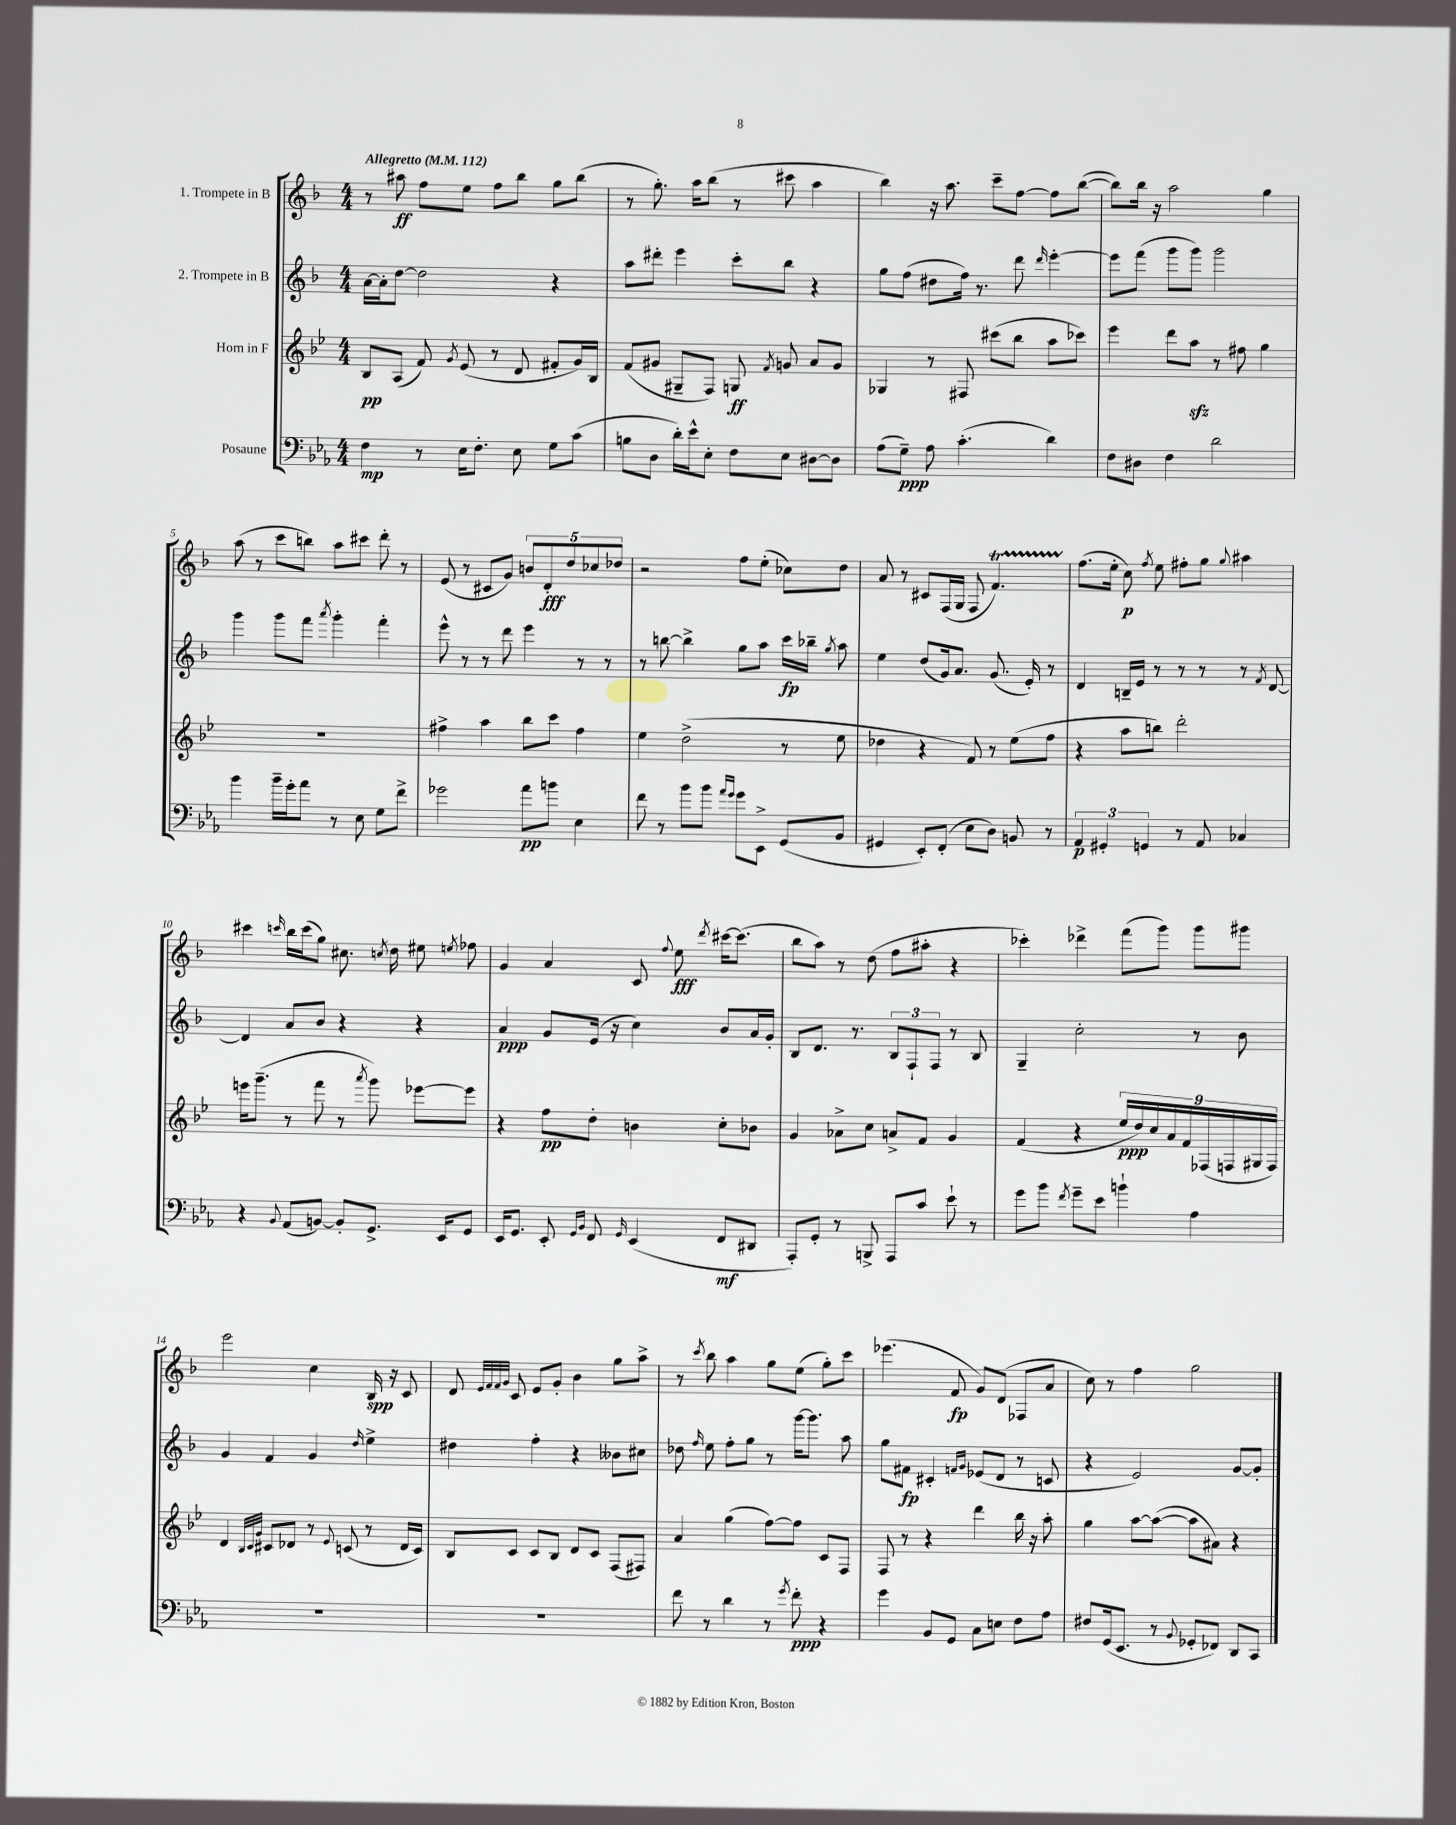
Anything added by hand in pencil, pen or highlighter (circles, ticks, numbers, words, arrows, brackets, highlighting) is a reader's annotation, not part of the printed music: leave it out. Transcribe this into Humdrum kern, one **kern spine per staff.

**kern	**dynam	**kern	**dynam	**kern	**dynam	**kern	**dynam
*part4	*part4	*part3	*part3	*part2	*part2	*part1	*part1
*staff4	*staff4	*staff3	*staff3	*staff2	*staff2	*staff1	*staff1
*I"Posaune	*	*I"Horn in F	*	*I"2. Trompete in B	*	*I"1. Trompete in B	*
*clefF4	*	*clefG2	*	*clefG2	*	*clefG2	*
*k[b-e-a-]	*	*k[b-e-]	*	*k[b-]	*	*k[b-]	*
*M4/4	*	*M4/4	*	*M4/4	*	*M4/4	*
*MM112	*	*MM112	*	*MM112	*	*MM112	*
=1	=1	=1	=1	=1	=1	=1	=1
!	!	!	!	!	!	!LO:TX:a:B:t=Allegretto	!
4F\	mp	8B-/L	pp	[16a\LL	.	8r	.
.	.	.	.	16a'\J]	.	.	.
.	.	(8A/J	.	[8dd\J	.	8aa#X\	ff
8r	.	8f/)	.	2dd\]	.	8ff\L	.
.	.	8qg/	.	.	.	.	.
16E-\KL	.	(8e-/	.	.	.	8ee\J	.
8.F'\J	.	.	.	.	.	.	.
.	.	8r	.	.	.	8ff\L	.
8E-\	.	8d/	.	.	.	8bb-\J	.
8G\L	.	8f#X'/L	.	4r	.	8gg\L	.
(8c\J	.	16g/L)	.	.	.	(8bb-\J	.
.	.	16B-/JJ	.	.	.	.	.
=2	=2	=2	=2	=2	=2	=2	=2
8Bn\L	.	(8f/L	.	8aa\L	.	8r	.
8D\J	.	8g#X/J	.	8ddd#X'\J	.	8.gg'\)	.
16d'\LL)	.	8G#X~/L	.	4eee\	.	.	.
16e-^^\J	.	.	.	.	.	16aa\KL	.
8E-'\J	.	8F/J)	.	.	.	(8bb-\J	.
8F\L	.	8Gn/	ff	8ccc'\L	.	8r	.
.	.	8qf/	.	.	.	.	.
8E-\J	.	8gn/	.	8bb-\J	.	8ccc#X\	.
[8D#X\L	.	8a/L	.	4r	.	4aa\	.
8D#\J]	.	8g/J	.	.	.	.	.
=3	=3	=3	=3	=3	=3	=3	=3
(8A-\L	.	4G-X/	.	8gg\L	.	4bb-\)	.
8G~\J)	ppp	.	.	(8ff\J	.	.	.
8A-\	.	8r	.	8dd#X\L	.	16r	.
.	.	.	.	.	.	8.aa\	.
(4.c'\	.	8F#X/	.	16ff\Jk)	.	.	.
.	.	.	.	8.r	.	.	.
.	.	(8ccc#X\L	.	.	.	8ccc~\L	.
.	.	8bb-\J	.	8ddd\	.	[8ff\J	.
.	.	.	.	16qqddd/	.	.	.
4d\)	.	8aa\L	.	[4eee'\	.	8ff\L]	.
.	.	8ccc-X\J)	.	.	.	([8bb-\J	.
=4	=4	=4	=4	=4	=4	=4	=4
8F\L	.	4eee-\	.	8eee\L]	.	8bb-\L])	.
8D#X\J	.	.	.	(8fff\J	.	16bb-\Jk	.
.	.	.	.	.	.	16r	.
4F\	.	8ddd\L	.	8ggg\L	.	2aa\	.
.	.	8aazz\J	.	8ggg\J)	.	.	.
2d\	.	8r	.	2ggg\	.	.	.
.	.	8ff#X\	.	.	.	.	.
.	.	4gg\	.	.	.	4gg\	.
!!LO:LB:g=z
=5	=5	=5	=5	=5	=5	=5	=5
4b-\	.	1r	.	4ggg\	.	(8aa\	.
.	.	.	.	.	.	8r	.
16b-~\LL	.	.	.	8ggg\L	.	8ccc\L	.
16g'\J	.	.	.	.	.	.	.
8a-\J	.	.	.	8fff\J	.	8bbn\J)	.
.	.	.	.	8qaaa/	.	.	.
8r	.	.	.	4ggg'\	.	8aa\L	.
8E-\	.	.	.	.	.	8ccc#X\J	.
8G\L	.	.	.	4fff'\	.	8ddd'\	.
8f^\J	.	.	.	.	.	8r	.
=6	=6	=6	=6	=6	=6	=6	=6
2g-X\	.	4ff#X^\	.	8eee^^\	.	(8e/	.
.	.	.	.	8r	.	8r	.
.	.	4aa\	.	8r	.	8c#X/L	.
.	.	.	.	8ddd\	.	8g/J)	.
8a-\L	pp	8bb-\L	.	4eee\	.	10bn/L	.
.	.	.	.	.	.	10d'/	fff
8bn\J	.	8ccc\J	.	.	.	.	.
.	.	.	.	.	.	10dd/	.
4E-\	.	4ff#\	.	8r	.	.	.
.	.	.	.	.	.	10cc-X/	.
.	.	.	.	8r	.	.	.
.	.	.	.	.	.	10dd-X/J	.
=7	=7	=7	=7	=7	=7	=7	=7
8f\	.	4ee-\	.	8r	.	2r	.
8r	.	.	.	[8bbn\	.	.	.
8b-\L	.	(2dd^\	.	4bb^\]	.	.	.
8b-\J	.	.	.	.	.	.	.
16qqa-/LL	.	.	.	.	.	.	.
16qqg/JJ	.	.	.	.	.	.	.
8g\L	.	.	.	8gg\L	.	8ff\L	.
8EE-^\J	.	.	.	8aa\J	.	(8ee'\J	.
(8GG/L	.	8r	.	16ccc\LL	fp	8cc-X\L)	.
.	.	.	.	16bb-X~\JJ	.	.	.
.	.	.	.	8qgg/	.	.	.
8BB-/J	.	8ee-\	.	8aa\	.	8dd\J	.
=8	=8	=8	=8	=8	=8	=8	=8
4GG#X/	.	4dd-X\	.	4ee\	.	8a/	.
.	.	.	.	.	.	8r	.
8EE-'/L)	.	4r	.	(8dd/L	.	8c#X/L	.
(8FF'/J	.	.	.	16g/k)	.	(16F/L	.
.	.	.	.	8.a/J	.	16G/JJ	.
8E-\L	.	8f/)	.	.	.	8F/	.
8D\J)	.	8r	.	(8.g/	.	4.fT/)	.
8BBn/	.	(8ee-\L	.	.	.	.	.
.	.	.	.	16e'/)	.	.	.
8r	.	8ff\J	.	8r	.	.	.
=9	=9	=9	=9	=9	=9	=9	=9
6AA-/	p	4r	.	4d/	.	(8.ff\L	.
6GG#X'/	.	.	.	.	.	.	.
.	.	.	.	.	.	16ee'\Jk	.
.	.	8aa\L	.	16Bn~/LL	.	8cc\)	p
.	.	.	.	16e/JJ	.	.	.
6GGn/	.	.	.	.	.	.	.
.	.	.	.	.	.	8qff/	.
.	.	8bbn\J)	.	8r	.	8ee\	.
8r	.	2ddd'\	.	8r	.	8ff#X'\L	.
8AA-/	.	.	.	8r	.	8gg\J	.
.	.	.	.	.	.	8qqgg/	.
4C-X/	.	.	.	8r	.	4aa#X\	.
.	.	.	.	8qf/	.	.	.
.	.	.	.	[8d/	.	.	.
!!LO:LB:g=z
=10	=10	=10	=10	=10	=10	=10	=10
4r	.	16eeen\KL	.	4d/]	.	4ccc#X\	.
.	.	(8.ggg~\J	.	.	.	.	.
8qqBB-/	.	.	.	.	.	16qqcccn/	.
(8AA-/L	.	8r	.	8a/L	.	16bb-\LL	.
.	.	.	.	.	.	(16ccc\J	.
[8BBn/J)	.	8fff\	.	8b-/J	.	8gg\J)	.
8BB'/L]	.	8r	.	4r	.	8.cc#X\	.
.	.	8qaaa/	.	.	.	.	.
8.GG^/J	.	8ggg\)	.	.	.	.	.
.	.	.	.	.	.	8qccn/	.
.	.	.	.	.	.	16dd\	.
.	.	[8eee-X\L	.	4r	.	8ee#X\	.
16EE-/KL	.	.	.	.	.	.	.
.	.	.	.	.	.	8qeen/	.
8GG/J	.	8eee-\J]	.	.	.	8ff-X\	.
=11	=11	=11	=11	=11	=11	=11	=11
16EE-/KL	.	4r	.	4a/	ppp	4g/	.
8.GG/J	.	.	.	.	.	.	.
8EE-'/	.	8ff\L	pp	8g/L	.	4a/	.
16qqGG/LL	.	.	.	.	.	.	.
16qqBB-/JJ	.	.	.	.	.	.	.
8FF/	.	8dd'\J	.	(16e/Jk	.	.	.
.	.	.	.	16r	.	.	.
16qqGG/	.	.	.	.	.	.	.
(4EE-/	.	4bn\	.	4cc\)	.	8c/	.
.	.	.	.	.	.	8qqff/	.
.	.	.	.	.	.	8ee\	fff
.	.	.	.	.	.	8qddd/	.
8FF/L	mf	8cc'\L	.	8b-/L	.	[16ccc#X\KL	.
.	.	.	.	.	.	(8.ccc#\J]	.
8DD#X/J	.	8b-X\J	.	16a/L	.	.	.
.	.	.	.	16g'/JJ	.	.	.
=12	=12	=12	=12	=12	=12	=12	=12
8AAA-'/L)	.	4g/	.	8B-/L	.	8bb-\L	.
8GG'/J	.	.	.	8.d/J	.	8aa\J)	.
8r	.	8a-X^\L	.	.	.	8r	.
.	.	.	.	8.r	.	.	.
8BBBn^/	.	8cc\J	.	.	.	(8dd\	.
8AAA-/L	.	8an^/L	.	12B-/L	.	8ff\L	.
.	.	.	.	12F`/	.	.	.
8c/J	.	8f/J	.	.	.	8aa#X'\J	.
.	.	.	.	12F/J	.	.	.
8e-`\	.	4g/	.	8r	.	4r	.
8r	.	.	.	8B-/	.	.	.
=13	=13	=13	=13	=13	=13	=13	=13
8g\L	.	(4f/	.	4G~/	.	4ccc-X'\)	.
8b-\J	.	.	.	.	.	.	.
8qf/	.	.	.	.	.	.	.
8g~\L	.	4r	.	2cc'\	.	4ddd-X^\	.
8e-\J	.	.	.	.	.	.	.
4bn`\	.	18ee-/LL	ppp	.	.	(8fff\L	.
.	.	18dd/)	.	.	.	.	.
.	.	18cc/	.	.	.	.	.
.	.	.	.	.	.	8ggg\J)	.
.	.	18a/	.	.	.	.	.
.	.	18f/	.	.	.	.	.
4A-\	.	.	.	8r	.	8ggg\L	.
.	.	(18F-X/	.	.	.	.	.
.	.	18Fn/	.	.	.	.	.
.	.	.	.	8b-\	.	8ggg#X\J	.
.	.	18G#X/	.	.	.	.	.
.	.	18F/JJ)	.	.	.	.	.
!!LO:LB:g=z
=14	=14	=14	=14	=14	=14	=14	=14
1r	.	4d/	.	4g/	.	2eee\	.
.	.	32qqB-/LLL	.	.	.	.	.
.	.	32qqc/	.	.	.	.	.
.	.	32qqg/JJJ	.	.	.	.	.
.	.	8c#X/L	.	4f/	.	.	.
.	.	8d-X/J	.	.	.	.	.
.	.	8r	.	4g/	.	4cc\	.
.	.	8qqe-/	.	.	.	.	.
.	.	(8cn/	.	.	.	.	.
.	.	.	.	16qqdd/	.	.	.
.	.	8r	.	4ee^\	.	16B-/	spp
.	.	.	.	.	.	16r	.
.	.	16d-/LL	.	.	.	8c/	.
.	.	16c/JJ)	.	.	.	.	.
=15	=15	=15	=15	=15	=15	=15	=15
1r	.	8B-/L	.	4dd#X\	.	8d/	.
.	.	.	.	.	.	32qqe/LLL	.
.	.	.	.	.	.	32qqf/	.
.	.	.	.	.	.	32qqf/	.
.	.	.	.	.	.	32qqg/JJJ	.
.	.	8c/J	.	.	.	8c/	.
.	.	8c/L	.	4ff'\	.	8e/L	.
.	.	8B-/J	.	.	.	8g'/J	.
.	.	8d/L	.	4r	.	4b-\	.
.	.	8c/J	.	.	.	.	.
.	.	(8F/L	.	8b--X\L	.	8gg\L	.
.	.	8F#X/J)	.	8cc#X\J	.	8aa^\J	.
=16	=16	=16	=16	=16	=16	=16	=16
8f\	.	4a/	.	8dd-X\	.	8r	.
.	.	.	.	16qqff/	.	8qccc/	.
8r	.	.	.	8ee\	.	8bb-\	.
4d\	.	(4gg\	.	8ff'\L	.	4aa\	.
.	.	.	.	8gg\J	.	.	.
8r	.	[8ff\L)	.	8r	.	8gg\L	.
8qg/	.	.	.	.	.	.	.
8f'\	ppp	8ff\J]	.	[16ggg\KL	.	(8ee\J	.
.	.	.	.	8.ggg\J]	.	.	.
4r	.	8c/L	.	.	.	8gg'\L)	.
.	.	8F/J	.	8aa\	.	8ccc\J	.
=17	=17	=17	=17	=17	=17	=17	=17
4g\	.	8F/	.	8gg\L	.	(4.eee-X\	.
.	.	8r	.	8f#X\J	fp	.	.
8BB-/L	.	4r	.	4c#X'/	.	.	.
8GG/J	.	.	.	.	.	8f/	fp
.	.	.	.	16qqfn/LL	.	.	.
.	.	.	.	16qqg/JJ	.	.	.
8C\L	.	4ddd\	.	(8e-X/L	.	8g/L)	.
8En\J	.	.	.	8d/J	.	(8d/J	.
8F\L	.	16bb-\	.	8r	.	8F-X/L	.
.	.	16r	.	.	.	.	.
8A-\J	.	8aa'\	.	8cn/	.	8a/J	.
=18	=18	=18	=18	=18	=18	=18	=18
8F#X/L	.	4gg\	.	4r	.	8cc\)	.
(16GG/k	.	.	.	.	.	8r	.
8.EE-/J	.	.	.	.	.	.	.
.	.	[8aa\L	.	2e/)	.	4ff\	.
8r	.	(8aa\J_	.	.	.	.	.
8qqBB-/	.	.	.	.	.	.	.
8GG-X'/L	.	8aa\L]	.	.	.	2gg\	.
8FF-X/J)	.	8a#X\J)	.	.	.	.	.
8DD/L	.	4r	.	[8g/L	.	.	.
8CC/J	.	.	.	8g'/J]	.	.	.
==	==	==	==	==	==	==	==
*-	*-	*-	*-	*-	*-	*-	*-
